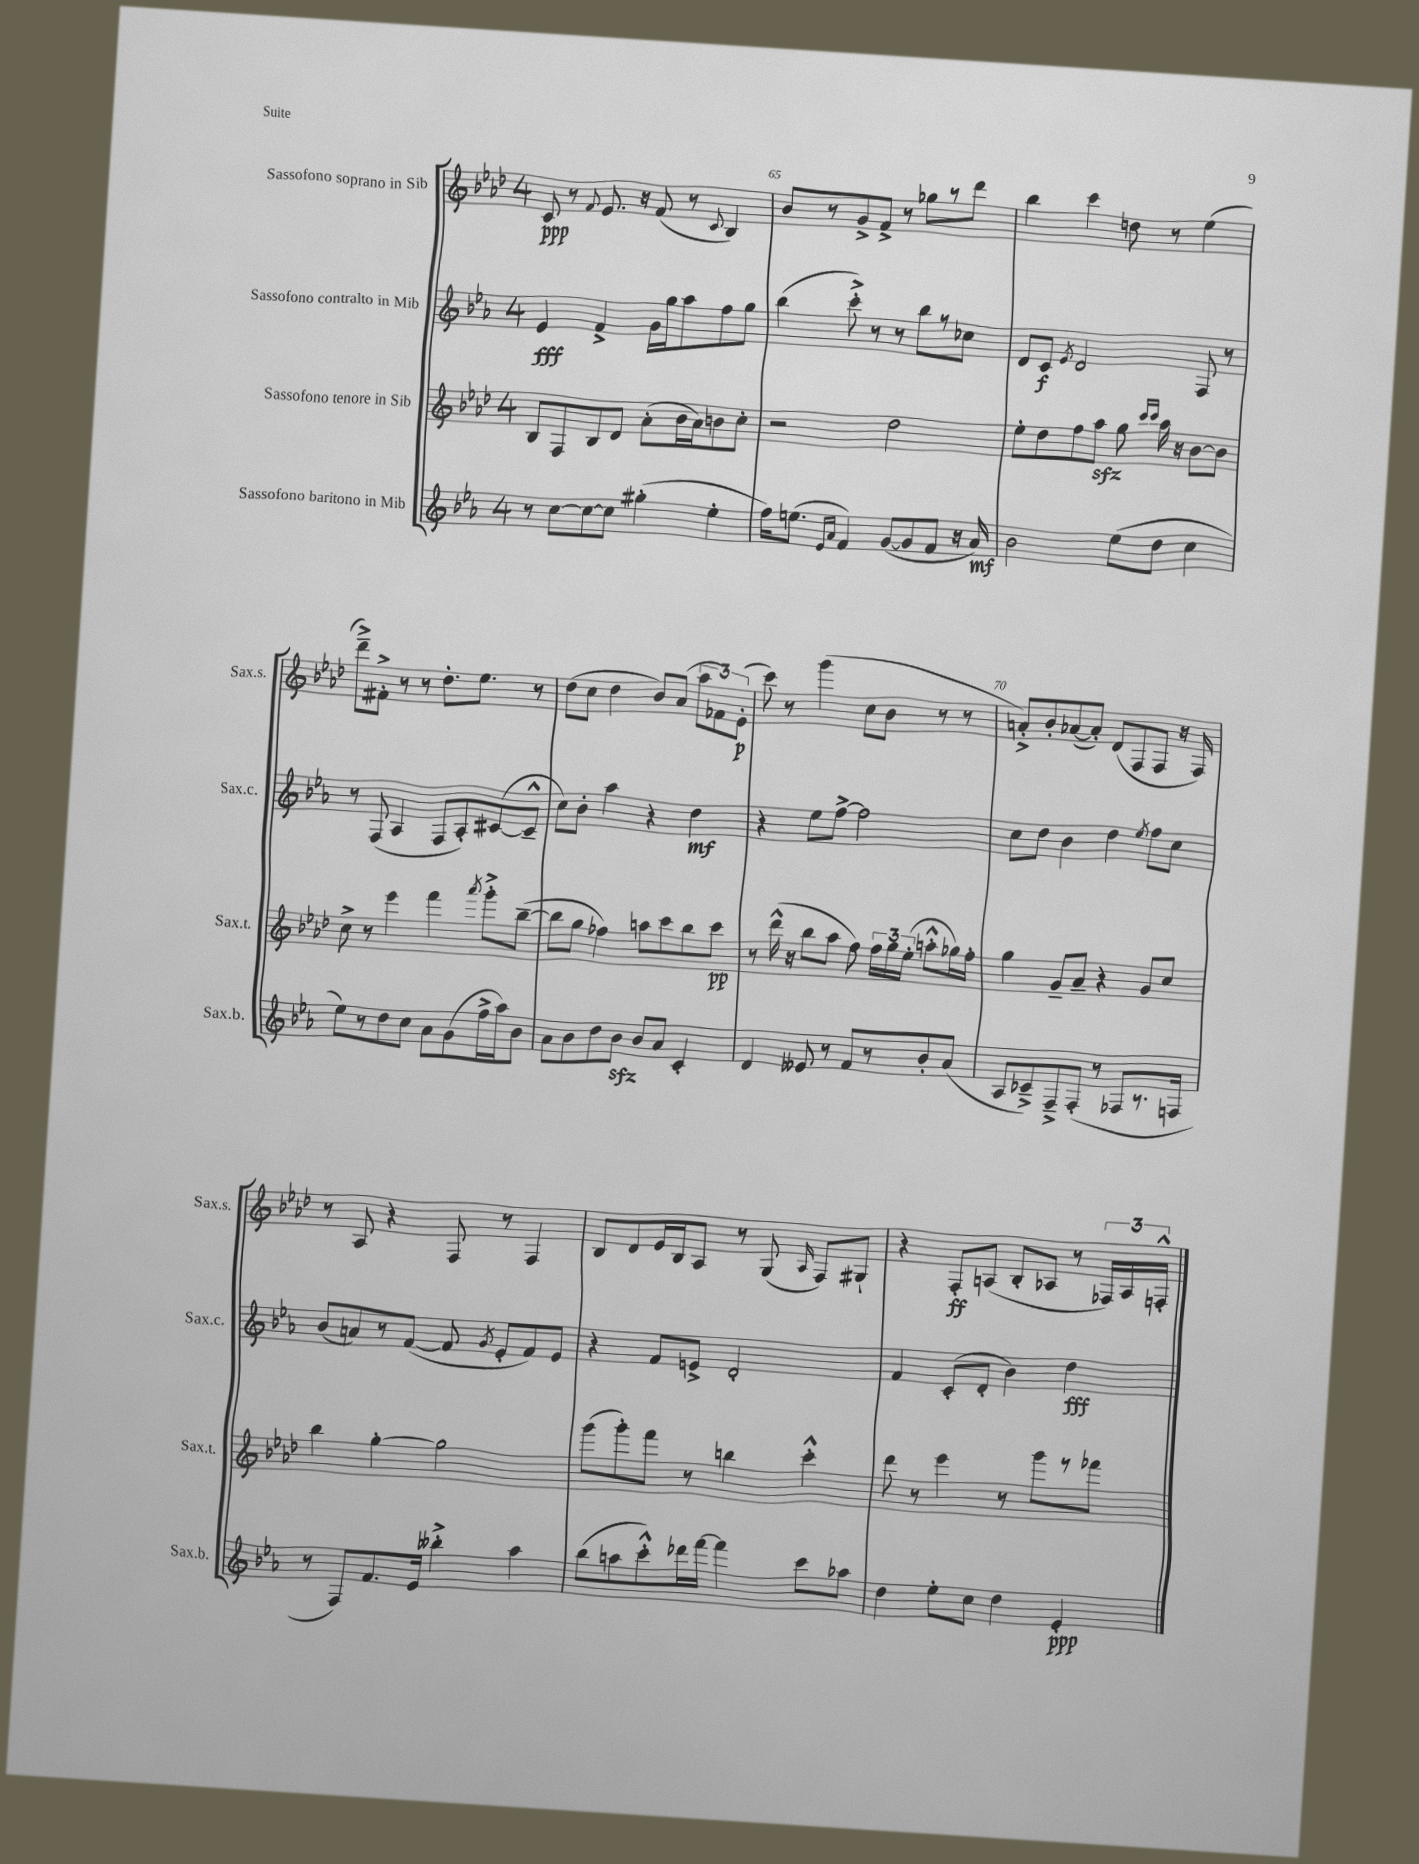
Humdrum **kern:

**kern	**dynam	**kern	**dynam	**kern	**dynam	**kern	**dynam
*part4	*part4	*part3	*part3	*part2	*part2	*part1	*part1
*staff4	*staff4	*staff3	*staff3	*staff2	*staff2	*staff1	*staff1
*I"Sassofono baritono in Mib	*	*I"Sassofono tenore in Sib	*	*I"Sassofono contralto in Mib	*	*I"Sassofono soprano in Sib	*
*I'Sax.b.	*	*I'Sax.t.	*	*I'Sax.c.	*	*I'Sax.s.	*
*clefG2	*	*clefG2	*	*clefG2	*	*clefG2	*
*k[b-e-a-]	*	*k[b-e-a-d-]	*	*k[b-e-a-]	*	*k[b-e-a-d-]	*
*M4/4	*	*M4/4	*	*M4/4	*	*M4/4	*
=64	=64	=64	=64	=64	=64	=64	=64
8r	.	8B-/L	.	4e-/	fff	8c/	ppp
[8cc\L	.	8F/	.	.	.	8r	.
.	.	.	.	.	.	8qqf/	.
8cc\_	.	8B-/	.	4f^/	.	8.e-/	.
8cc\J]	.	8d-/J	.	.	.	.	.
.	.	.	.	.	.	16r	.
(4gg#X'\	.	(8a-'\L	.	16g\LL	.	(8f/	.
.	.	.	.	16gg\J	.	.	.
.	.	16b-\L	.	8aa-\	.	8r	.
.	.	16a-\J)	.	.	.	.	.
.	.	.	.	.	.	8qqc/	.
4ee-'\	.	8bn\	.	8ff\	.	4B-/)	.
.	.	8cc'\J	.	8gg\J	.	.	.
=65	=65	=65	=65	=65	=65	=65	=65
16ff\KL)	.	2r	.	(4bb-\	.	8b-/L	.
(8.een\J	.	.	.	.	.	.	.
.	.	.	.	.	.	8r	.
16qqe-/LL	.	.	.	.	.	.	.
16qqa-/JJ	.	.	.	.	.	.	.
4f/)	.	.	.	8ccc'^\)	.	8g^/	.
.	.	.	.	8r	.	8f^/J	.
([8g/L	.	2dd-\	.	8r	.	8r	.
8g/]	.	.	.	8bb-\L	.	8gg-X\L	.
8f/J	.	.	.	8r	.	8r	.
16r	.	.	.	8cc-X\J	.	8ddd-\J	.
16a-/)	mf	.	.	.	.	.	.
=66	=66	=66	=66	=66	=66	=66	=66
2b-\	.	8ee-'\L	.	8d/L	.	4bb-\	.
.	.	8dd-\	.	8c/J	f	.	.
.	.	.	.	8qe-/	.	.	.
.	.	8ff\	.	2d/	.	4ccc\	.
.	.	8aa-zz\J	.	.	.	.	.
(8ee-\L	.	8gg\	.	.	.	8ddn\	.
.	.	16qqccc/LL	.	.	.	.	.
.	.	16qqccc/JJ	.	.	.	.	.
8dd\J	.	16aa-\	.	.	.	8r	.
.	.	16r	.	.	.	.	.
4cc\	.	[8b-\L	.	8F/	.	(4ee-\	.
.	.	8b-\J]	.	8r	.	.	.
!!LO:LB:g=z
=67	=67	=67	=67	=67	=67	=67	=67
8ee-\L)	.	8cc^\	.	8r	.	8ddd-~^\L)	.
8r	.	8r	.	(8F/	.	8f#X'^\J	.
8dd\	.	4eee-\	.	4A-/	.	8r	.
8cc\J	.	.	.	.	.	8r	.
8a-\L	.	4fff\	.	8F/L	.	8.dd-'\L	.
(8g\	.	.	.	8A-'/)	.	.	.
.	.	.	.	.	.	8.ee-\J	.
.	.	8qaaa-/	.	.	.	.	.
16ff^\L	.	8ggg'^\L	.	([8c#X/	.	.	.
16aa-\J)	.	.	.	.	.	.	.
8b-\J	.	([8bb-~\J	.	8c#~^^/J]	.	8r	.
=68	=68	=68	=68	=68	=68	=68	=68
8a-\L	.	8bb-\L]	.	8cc\L)	.	(8dd-\L	.
8b-\	.	8gg\J	.	8b-'\J	.	8cc\J	.
8dd\	.	4ff-X\)	.	4aa-\	.	4dd-\	.
8b-zz\J	.	.	.	.	.	.	.
8b-/L	.	8aan\L	.	4r	.	8b-/L)	.
8a-/J	.	8ccc\	.	.	.	(8a-/J	.
4c'/	.	8bb-\	.	4dd\	mf	12aa-\L	.
.	.	.	.	.	.	12f-X\)	.
.	.	8ccc\J	pp	.	.	.	.
.	.	.	.	.	.	(12e-'\J	p
=69	=69	=69	=69	=69	=69	=69	=69
4d/	.	8r	.	4r	.	8ccc\)	.
.	.	(16ddd-^^\	.	.	.	8r	.
.	.	16r	.	.	.	.	.
8e--X/	.	8bb-\L	.	8ee-\L	.	(4ggg\	.
8r	.	8aa-\J	.	[8ff^\J	.	.	.
8f/L	.	8ff\)	.	2ff\]	.	8cc\L	.
8r	.	24ff\LL	.	.	.	8b-\J	.
.	.	24gg\	.	.	.	.	.
.	.	(24ee-'\JJ	.	.	.	.	.
8b-'/	.	8aan'^^\L	.	.	.	8r	.
(8a-/J	.	16gg-X\L)	.	.	.	8r	.
.	.	16ff'\JJ	.	.	.	.	.
=70	=70	=70	=70	=70	=70	=70	=70
8A-/L	.	4gg\	.	8cc\L	.	8an'^/L)	.
8c-X~^/)	.	.	.	8dd\J	.	8b-'/	.
8F~^/	.	8g~/L	.	4b-\	.	([8a-X/	.
(8F'/J	.	8a-~/J	.	.	.	8a-'/J])	.
8r	.	4r	.	4dd\	.	(8d-/L	.
8F-X/L	.	.	.	.	.	8F/	.
.	.	.	.	8qee-/	.	.	.
8.r	.	8g/L	.	8ff\L	.	8F/J	.
.	.	8cc/J	.	8cc\J	.	16r	.
16Fn/Jk	.	.	.	.	.	16F/)	.
!!LO:LB:g=z
=71	=71	=71	=71	=71	=71	=71	=71
8r	.	4bb-\	.	(8b-/L	.	8r	.
8F/L)	.	.	.	8an/)	.	8A-/	.
8.f/	.	[4gg'\	.	8r	.	4r	.
.	.	.	.	([8f/J	.	.	.
16e-/Jk	.	.	.	.	.	.	.
4bb--X'^\	.	2gg\]	.	8f/]	.	8F/	.
.	.	.	.	8qg/	.	.	.
.	.	.	.	8e-'/L	.	8r	.
4aa-\	.	.	.	8f/)	.	4F/	.
.	.	.	.	8e-/J	.	.	.
=72	=72	=72	=72	=72	=72	=72	=72
(8bb-\L	.	(8ggg\L	.	4r	.	8B-/L	.
8aan\	.	8ggg'\)	.	.	.	8d-/	.
8ccc'^^\)	.	8fff\J	.	8f/L	.	16e-/L	.
.	.	.	.	.	.	16B-/J	.
16ddd-X\L	.	8r	.	8en^/J	.	8A-/J	.
[16fff\JJ	.	.	.	.	.	.	.
4fff\]	.	4bbn\	.	2d'/	.	8r	.
.	.	.	.	.	.	(8G/	.
.	.	.	.	.	.	16qqA-/	.
8ccc\L	.	4ccc'^^\	.	.	.	8F/L)	.
8aa-X\J	.	.	.	.	.	8G#X`/J	.
=73	=73	=73	=73	=73	=73	=73	=73
4dd\	.	8ddd-\	.	4f/	.	4r	.
.	.	8r	.	.	.	.	.
8ee-'\L	.	4eee-\	.	(8c'/L	.	8F'/L	ff
8cc\J	.	.	.	8d'/J	.	(8An/J	.
4dd\	.	8r	.	4b-\)	.	8B-'/L	.
.	.	8ggg\L	.	.	.	8A-X/J	.
4e-'/	ppp	8r	.	4dd\	fff	8r	.
.	.	8fff-X\J	.	.	.	24F-X/LL)	.
.	.	.	.	.	.	24A-/	.
.	.	.	.	.	.	24Fn'^^/JJ	.
==	==	==	==	==	==	==	==
*-	*-	*-	*-	*-	*-	*-	*-
